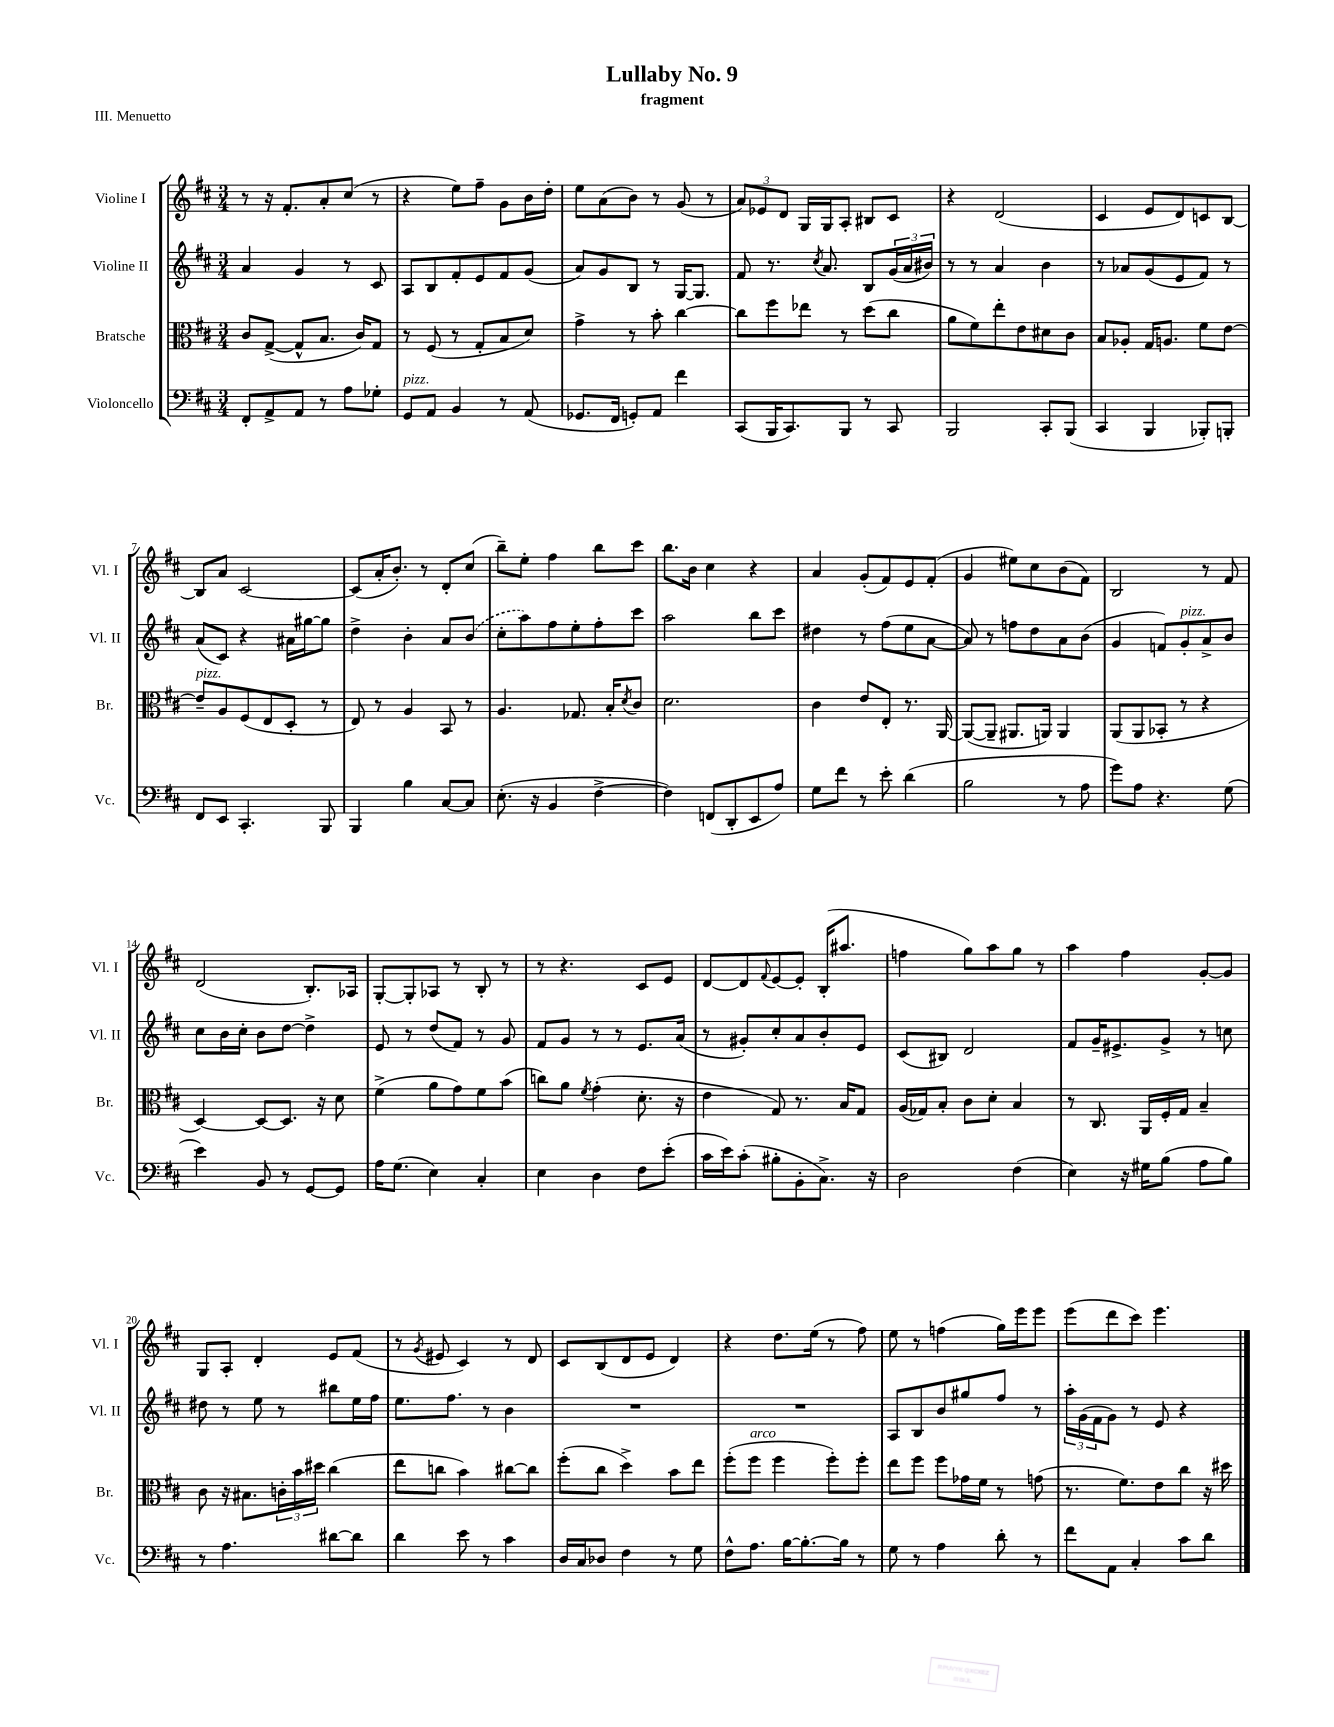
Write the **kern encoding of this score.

**kern	**kern	**kern	**kern
*part4	*part3	*part2	*part1
*staff4	*staff3	*staff2	*staff1
*I"Violoncello	*I"Bratsche	*I"Violine II	*I"Violine I
*I'Vc.	*I'Br.	*I'Vl. II	*I'Vl. I
*clefF4	*clefC3	*clefG2	*clefG2
*k[f#c#]	*k[f#c#]	*k[f#c#]	*k[f#c#]
*M3/4	*M3/4	*M3/4	*M3/4
=1	=1	=1	=1
8FF#'/L	8c#/L	4a/	8r
8AA^/	([8G^/J	.	16r
.	.	.	8.f#'/L
8AA/J	8G^^/L]	4g/	.
8r	8.B/J	.	8a'/
8A\L	.	8r	(8cc#/J
.	16c#/KL)	.	.
8G-X'\J	8G/J	8c#/	8r
=2	=2	=2	=2
!LO:TX:a:i:t=pizz.	!	!	!
8GG/L	8r	8A/L	4r
8AA/J	(8F#/	8B/	.
4BB/	8r	8f#'/	8ee\L)
.	8G'/L	8e/	8ff#~\J
8r	8B/	8f#/	8g\L
(8AA/	8d/J)	(8g/J	16b\L
.	.	.	16dd'\JJ
=3	=3	=3	=3
8.GG-X/L	4g^\	8a/L)	8ee\L
.	.	8g/	(8a\
16FF#/Jk	.	.	.
8GGn'/L)	8r	8B/J	8b\J)
8AA/J	8b'\	8r	8r
4f#\	[4cc#\	[16G/KL	(8g/
.	.	8.G/J]	.
.	.	.	8r
=4	=4	=4	=4
(8CC#/L	8cc#\L]	8f#/	12a/L)
.	.	.	12e-X/
16BBB/K	8ff#\	8.r	.
.	.	.	12d/J
8.CC#/)	.	.	.
.	8ee-X\J	.	16G/LL
.	.	8qcc#/	.
.	.	8.a/	16G/J
8BBB/J	8r	.	8A'/J
8r	(8dd\L	8B/L	8B#X/L
8CC#/	8cc#\J	(24g/L	8c#/J
.	.	24a/	.
.	.	24b#X/JJ)	.
=5	=5	=5	=5
2BBB/	8a\L	8r	4r
.	8f#\)	8r	.
.	8ee'\	4a/	(2d/
.	8e\	.	.
8CC#'/L	8d#X\	4b\	.
(8BBB/J	8c#\J	.	.
=6	=6	=6	=6
4CC#/	8B/L	8r	4c#/
.	8A-X'/J	8a-X/L	.
4BBB/	16G/KL	(8g/	8e/L
.	8.An/J	.	.
.	.	8e/	8d/)
8BBB-X'/L)	8f#\L	8f#/J)	8cn/
8BBBn'/J	[8e\J	8r	[8B/J
!!LO:LB:g=z
=7	=7	=7	=7
!	!LO:TX:a:i:t=pizz.	!	!
8FF#/L	8e~/L]	(8a/L	8B/L]
8EE/J	8A/	8c#/J)	8a/J
4.CC#'/	(8F#/	4r	[2c#/
.	8E/	.	.
.	8D'/J	16a#X\LL	.
.	.	[16gg#X\J	.
8BBB/	8r	8gg#\J]	.
=8	=8	=8	=8
4BBB/	8E/)	4dd^\	(8c#/L]
.	8r	.	16a'/K
.	.	.	8.b'/J)
4B\	4A/	4b'\	.
.	.	.	8r
[8C#/L	8BB/	8a/L	8d'/L
8C#/J]	8r	(8b/J	(8cc#/J
=9	=9	=9	=9
(8.E'\	4.A/	8cc#'\L	8bb~\L)
.	.	8aa\)	8ee'\J
16r	.	.	.
4BB/	.	8ff#\	4ff#\
.	8.G-X/	8ee'\	.
[4F#^\	.	8ff#'\	8bb\L
.	16B'/KL	.	.
.	8qd/	.	.
.	8c#/J	8ccc#\J	8ccc#\J
=10	=10	=10	=10
4F#\])	2.d\	2aa\	8.bb\L
.	.	.	16b\Jk
(8FFn/L	.	.	4cc#\
8DD'/	.	.	.
8EE/	.	8bb\L	4r
8A/J)	.	8ccc#\J	.
=11	=11	=11	=11
8G\L	4c#\	4dd#X\	4a/
8f#\J	.	.	.
8r	8e/L	8r	(8g'/L
8e'\	8E'/J	(8ff#\L	8f#/)
(4d\	8.r	8ee\	8e/
.	.	[8a\J	(8f#'/J
.	[16AA/	.	.
=12	=12	=12	=12
2B\	(8AA/L_	8a/])	4g/
.	8AA~/J]	8r	.
.	8.AA#X/L	8ffn\L	8ee#X\L)
.	.	8dd\	8cc#\
.	16AAn/Jk)	.	.
8r	4AA/	8a\	(8b\
8A\	.	(8b\J	8f#\J)
=13	=13	=13	=13
8g\L)	(8AA/L	4g/	2B/
8A\J	8AA/	.	.
4.r	8BB-X'/J	8fn/L)	.
!	!	!LO:TX:a:i:t=pizz.	!
.	8r	8g'/	.
.	4r	8a^/	8r
(8G\	.	8b/J	8f#/
!!LO:LB:g=z
=14	=14	=14	=14
4e\)	[4D/)	8cc#\L	(2d/
.	.	16b\L	.
.	.	16cc#'\JJ	.
8BB/	8D/L_	8b\L	.
8r	8.D/J]	[8dd\J	.
[8GG/L	.	4dd^\]	8.B'/L)
.	16r	.	.
8GG/J]	8d\	.	.
.	.	.	16A-X/Jk
=15	=15	=15	=15
16A\KL	(4f#^\	8e/	[8G'/L
(8.G\J	.	.	.
.	.	8r	8G'/]
4E\)	8a\L	(8dd/L	8A-X/J
.	8g\)	8f#/J)	8r
4C#'/	8f#\	8r	8B'/
.	(8b\J	8g/	8r
=16	=16	=16	=16
4E\	8ccn\L)	8f#/L	8r
.	8a\J	8g/J	4.r
.	8qf#/	.	.
4D\	(4g'\	8r	.
.	.	8r	.
8F#\L	8.d'\	8.e/L	8c#/L
(8e'\J	.	.	8e/J
.	16r	(16a/Jk	.
=17	=17	=17	=17
16c#\LL	4e\	8r	[8d/L
16e\J)	.	.	.
(8c#'\J	.	8g#X'/L)	8d/]
.	.	.	8qqf#/
8B#X'\L	8G/)	8cc#'/	[8e/
8BB'\	8.r	8a/	8e'/J]
8.C#^\J)	.	8b'/	(16B'/KL
.	16B/KL	.	8.aa#X/J
.	8G/J	8e/J	.
16r	.	.	.
=18	=18	=18	=18
2D\	(16A/LL	(8c#/L	4ffn\
.	16G-X/J)	.	.
.	8B'/J	8B#X/J)	.
.	8c#\L	2d/	8gg\L)
.	8d'\J	.	8aa\
(4F#\	4B/	.	8gg\J
.	.	.	8r
=19	=19	=19	=19
4E\)	8r	8f#/L	4aa\
.	8.C#/	16g~/K	.
.	.	8.e#X^/	.
16r	.	.	4ff#\
16G#X\KL	16AA/LL	.	.
(8B\J	16F#'/	8g^/J	.
.	16G/JJ	.	.
8A\L	4B~/	8r	[8g'/L
8B\J)	.	8ccn\	8g/J]
!!LO:LB:g=z
=20	=20	=20	=20
8r	8c#\	8dd#X\	8G/L
4.A\	16r	8r	8A'/J
.	8.B#X\L	.	.
.	.	8ee\	4d'/
.	24cn'\L	8r	.
.	24b\	.	.
.	24dd#X\JJ	.	.
[8d#X\L	(4cc#\	8bb#X\L	8e/L
8d#\J]	.	16ee\L	(8f#/J
.	.	16ff#\JJ	.
=21	=21	=21	=21
4d\	8ee\L	8.ee\L	8r
.	.	.	8qg/
.	8ccn\J	.	8e#X/
.	.	8.ff#\J	.
8e\	4b\)	.	4c#/)
8r	.	8r	.
4c#\	[8cc#X\L	4b\	8r
.	8cc#\J]	.	8d/
=22	=22	=22	=22
16D/LL	(8ff#'\L	2.r	8c#/L
16C#/J	.	.	.
8D-X/J	8cc#\J	.	(8B/
4F#\	4dd^\)	.	8d/
.	.	.	8e/J
8r	8b\L	.	4d/)
8G\	8ee\J	.	.
=23	=23	=23	=23
8F#^^\L	(8ff#'\L	2.r	4r
!	!LO:TX:a:i:t=arco	!	!
8.A\J	8ff#\J	.	.
.	4ff#\	.	8.dd\L
[16B\KL	.	.	.
8.B'\_	.	.	.
.	.	.	(16ee\Jk
.	8ff#'\L)	.	8r
16B\Jk]	.	.	.
8r	8ff#'\J	.	8ff#\)
=24	=24	=24	=24
8G\	8ee\L	8A/L	8ee\
8r	8ff#\J	8B/	8r
4A\	8ff#\L	8b/	(4ffn\
.	16g-X\L	8gg#X/	.
.	16f#\JJ	.	.
8d'\	8r	8ff#/J	16gg\LL)
.	.	.	16eee\J
8r	(8gn\	8r	8eee\J
=25	=25	=25	=25
8f#\L	8.r	24aa'\LL	(8eee\L
.	.	(24g\	.
.	.	24f#\J	.
8AA\J	.	8g\J)	8ddd\
.	8.f#\L)	.	.
4C#'/	.	8r	8ccc#\J)
.	8e\	8e/	4.eee\
8c#\L	8cc#\J	4r	.
8d\J	16r	.	.
.	16dd#X\	.	.
==	==	==	==
*-	*-	*-	*-
